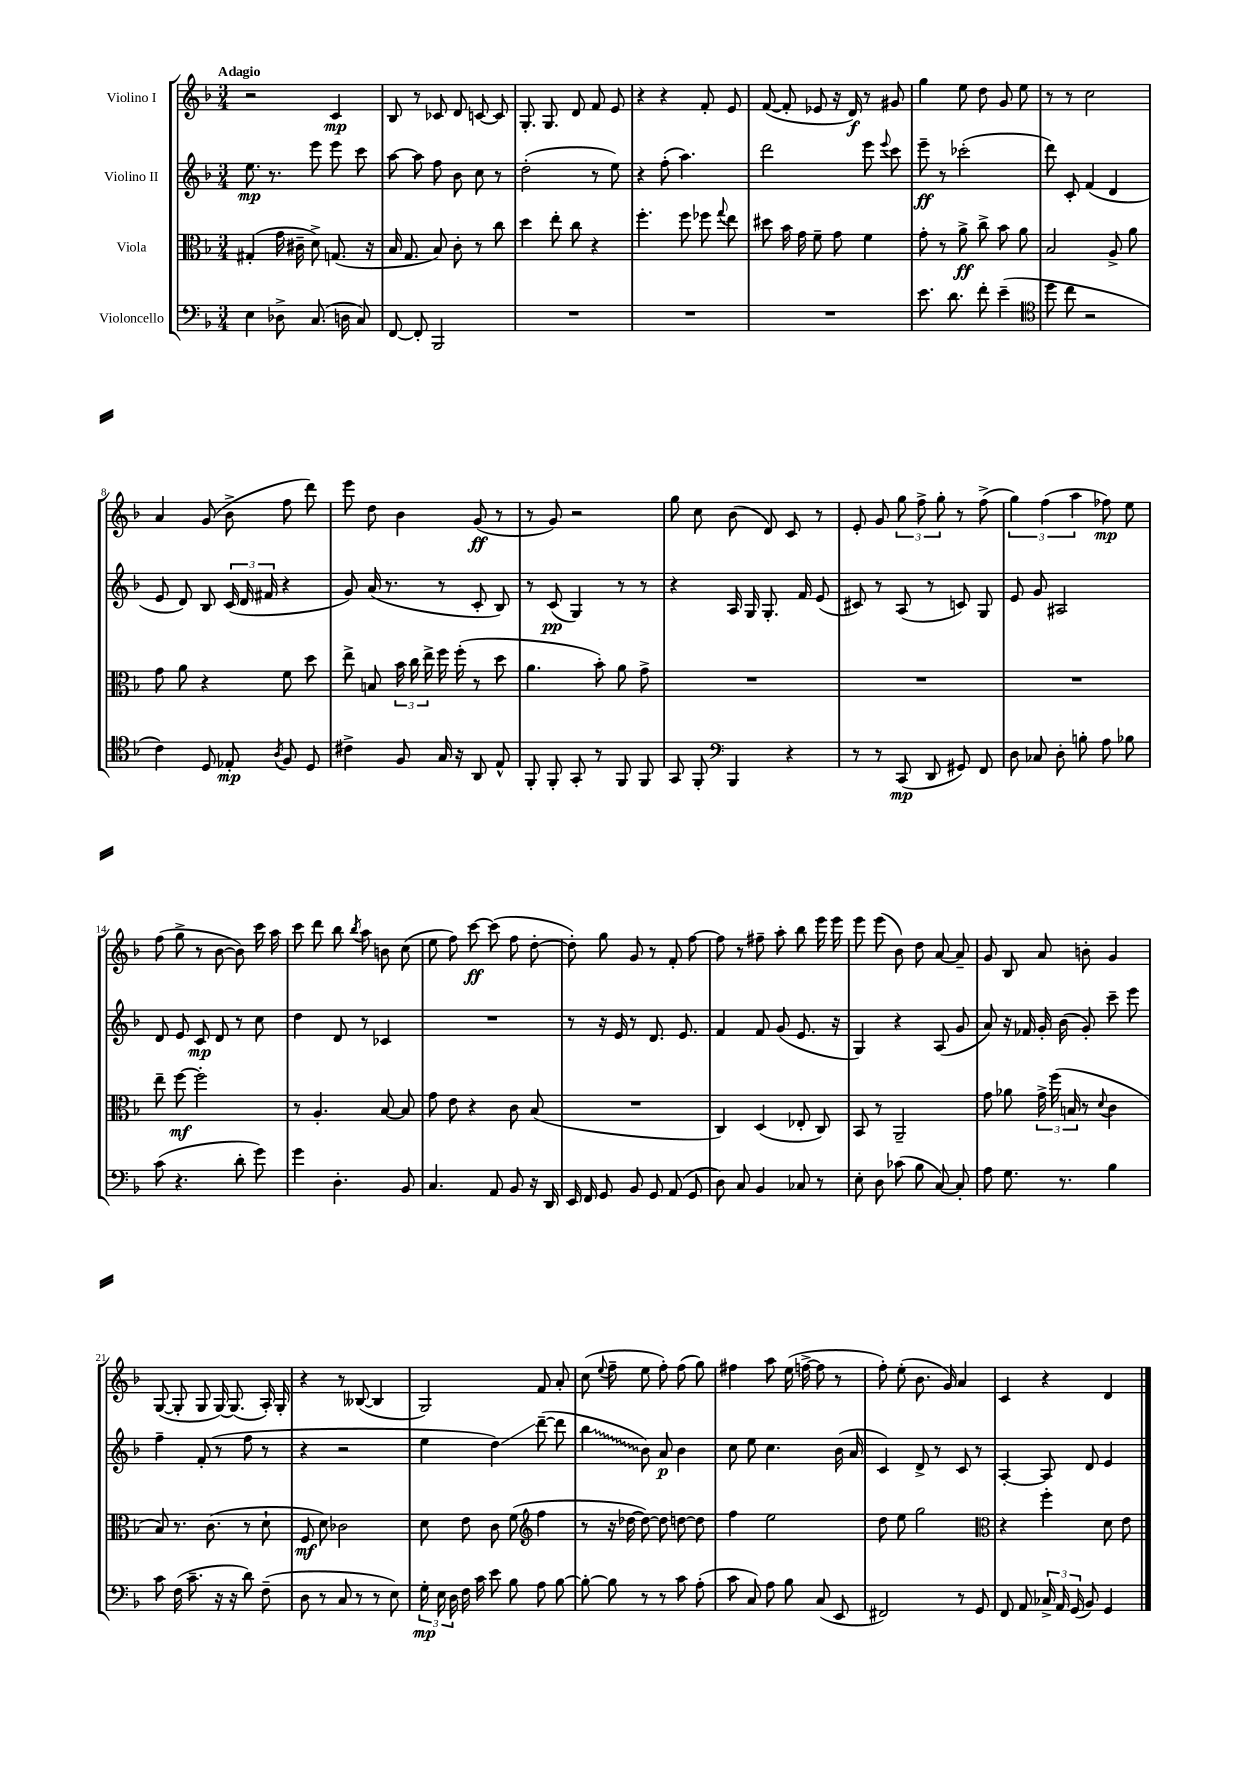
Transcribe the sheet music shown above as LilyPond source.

<<
\new StaffGroup <<
\new Staff = "s0" \with { instrumentName = "Violino I" } {
    \clef treble \key f \major \numericTimeSignature \time 3/4 \tempo "Adagio"
    \autoBeamOff r2 c'4\mp |
    bes8 r8 ces'8 d'8 c'8~ c'8 |
    g8.-. g8. d'8 f'8 e'8 |
    r4 r4 f'8-. e'8 |
    f'8~( f'8-. ees'8 r16 d'16\f) r8 gis'8 |
    g''4 e''8 d''8 g'8 e''8 |
    r8 r8 c''2 |
    a'4 g'8( bes'8-> f''8 d'''8) |
    e'''8 d''8 bes'4 g'8\ff( r8 |
    r8 g'8) r2 |
    g''8 c''8 bes'8( d'8) c'8 r8 |
    e'8-. g'8 \tuplet 3/2 { g''8 f''8-> g''8-. } r8 f''8->( |
    \tuplet 3/2 { g''4) f''4( a''4 } fes''8\mp) e''8 |
    f''8( g''8-> r8 bes'8~ bes'8) c'''16 a''16 |
    c'''8 d'''8 bes''8 \acciaccatura { bes''8 } a''8 b'8 c''8( |
    e''8 f''8) c'''8~\ff c'''8( f''8 d''8~-. |
    d''8-.) g''8 g'8 r8 f'8-. f''8~ |
    f''8 r8 fis''8-- a''8-. bes''8 e'''16 e'''16 |
    e'''8 e'''8( bes'8) d''8 a'8~ a'8-- |
    g'8 bes8 a'8 b'8-. g'4 |
    g8~( g8-. g8 g16~) g8.( a16-.) g16-. |
    r4 r8 beses8~( beses4 |
    g2) f'8 a'8-. |
    c''8( \appoggiatura { e''8 } f''8-- e''8 f''8-.) f''8( g''8) |
    fis''4 a''8 e''16( f''16~-> f''8 r8 |
    f''8-.) e''8-.( bes'8. g'16) a'4 |
    c'4 r4 d'4 \bar "|." |
}
\new Staff = "s1" \with { instrumentName = "Violino II" } {
    \clef treble \key f \major \numericTimeSignature \time 3/4
    \autoBeamOff e''8.\mp r8. e'''8 e'''8 c'''8 |
    a''8~ a''8 f''8 bes'8 c''8 r8 |
    d''2-.( r8 e''8) |
    r4 f''8-.( a''4.) |
    d'''2 e'''8 \appoggiatura { e'''8 } c'''8 |
    e'''8--\ff r8 ces'''2-.( |
    d'''8) c'8-. f'4( d'4 |
    e'8 d'8) bes8 \tuplet 3/2 { c'16( d'16 fis'16 } r4 |
    g'8) a'16( r8. r8 c'8-. bes8) |
    r8 c'8\pp( g4) r8 r8 |
    r4 a16 g16 g8.-. f'16 e'8( |
    cis'8) r8 a8( r8 c'8) g8 |
    e'8 g'8 ais2 |
    d'8 e'8 c'8\mp d'8 r8 c''8 |
    d''4 d'8 r8 ces'4 |
    R2. |
    r8 r16 e'16 r8 d'8. e'8. |
    f'4 f'8 g'8( e'8. r16 |
    g4) r4 a8( g'8 |
    a'8) r16 fes'16 g'16-. bes'16( g'8-.) c'''8-- e'''8 |
    f''4-- f'8-.( r8 f''8 r8 |
    r4 r2 |
    e''4 d''4\glissando) d'''8~--( d'''8 |
    \once \override Glissando.style = #'zigzag bes''4\glissando bes'8) a'8\p bes'4 |
    c''8 e''8 c''4. bes'16( a'16 |
    c'4) d'8-> r8 c'8 r8 |
    a4~-. a8 d'8 e'4 \bar "|." |
}
\new Staff = "s2" \with { instrumentName = "Viola" } {
    \clef alto \key f \major \numericTimeSignature \time 3/4
    \autoBeamOff gis4-.( g'16 cis'16-- d'8->) g8.( r16 |
    bes16 g8. bes8) c'8-. r8 c''8 |
    d''4 e''8-. c''8 r4 |
    f''4.-. f''8 fes''8 \appoggiatura { g''8 } e''8 |
    dis''8 bes'16 g'16 f'8-- g'8 f'4 |
    g'8-. r8 a'8->\ff c''8-> bes'8 a'8 |
    bes2 a8-> a'8 |
    g'8 a'8 r4 f'8 d''8 |
    e''8-> b8 \tuplet 3/2 { bes'16 c''16 e''16-> } f''16 f''16-.( r8 d''8 |
    a'4. bes'8-.) a'8 g'8-> |
    R2. |
    R2. |
    R2. |
    e''8-- f''8~\mf f''2-. |
    r8 a4.-. bes8~ bes8 |
    g'8 e'8 r4 c'8 bes8( |
    R2. |
    c4) d4( ees8-. c8) |
    bes,8 r8 a,2-- |
    g'8 aes'8 \tuplet 3/2 { g'16-> f''16( b16 } r8 \appoggiatura { d'8 } c'4 |
    bes8) r8. c'8.( r8 d'8-! |
    f8\mf d'8) ces'2 |
    d'8 e'8 c'8 f'8( \clef treble f''4 |
    r8 r16 des''16~ des''8~) des''8 d''8~ d''8 |
    f''4 e''2 |
    d''8 e''8 g''2 |
    \clef alto r4 f''4-. d'8 e'8 \bar "|." |
}
\new Staff = "s3" \with { instrumentName = "Violoncello" } {
    \clef bass \key f \major \numericTimeSignature \time 3/4
    \autoBeamOff e4 des8-> c8.( d16 c8) |
    f,8~ f,8-. bes,,2 |
    R2. |
    R2. |
    R2. |
    e'8. d'8. f'8-. e'4--( |
    \clef tenor d''8 c''8 r2 |
    c'4) d8 ees8-.\mp \acciaccatura { a8 } f8 d8 |
    cis'4-> f8 g16 r16 a,8 e8-^ |
    f,8-. f,8-. g,8-. r8 f,8 f,8 |
    g,8 f,8-. \clef bass bes,,4 r4 |
    r8 r8 c,8\mp( d,8 gis,8) f,8 |
    d8 ces8 d8-. b8-. a8 bes8 |
    c'8( r4. d'8-. g'8) |
    g'4 d4.-. bes,8 |
    c4. a,8 bes,8 r16 d,16 |
    e,16 f,16 g,8 bes,8 g,8 a,8( g,8 |
    d8) c8 bes,4 ces8 r8 |
    e8-. d8 ces'8( bes8 c8~) c8-. |
    a8 g8. r8. bes4 |
    c'8 f16( c'8.-- r16 r16 d'8) f8--( |
    d8 r8 c8 r8 r8 e8) |
    \tuplet 3/2 { g16-.\mp e16 d16 } f16 c'16 e'8 bes8 a8 bes8~ |
    bes8~-. bes8 r8 r8 c'8 a8-.( |
    c'8 c8) a8 bes8 c8( e,8 |
    fis,2) r8 g,8 |
    f,8 a,8 \tuplet 3/2 { ces16-> a,16 g,16( } bes,8) g,4 \bar "|." |
}
>>
>>
